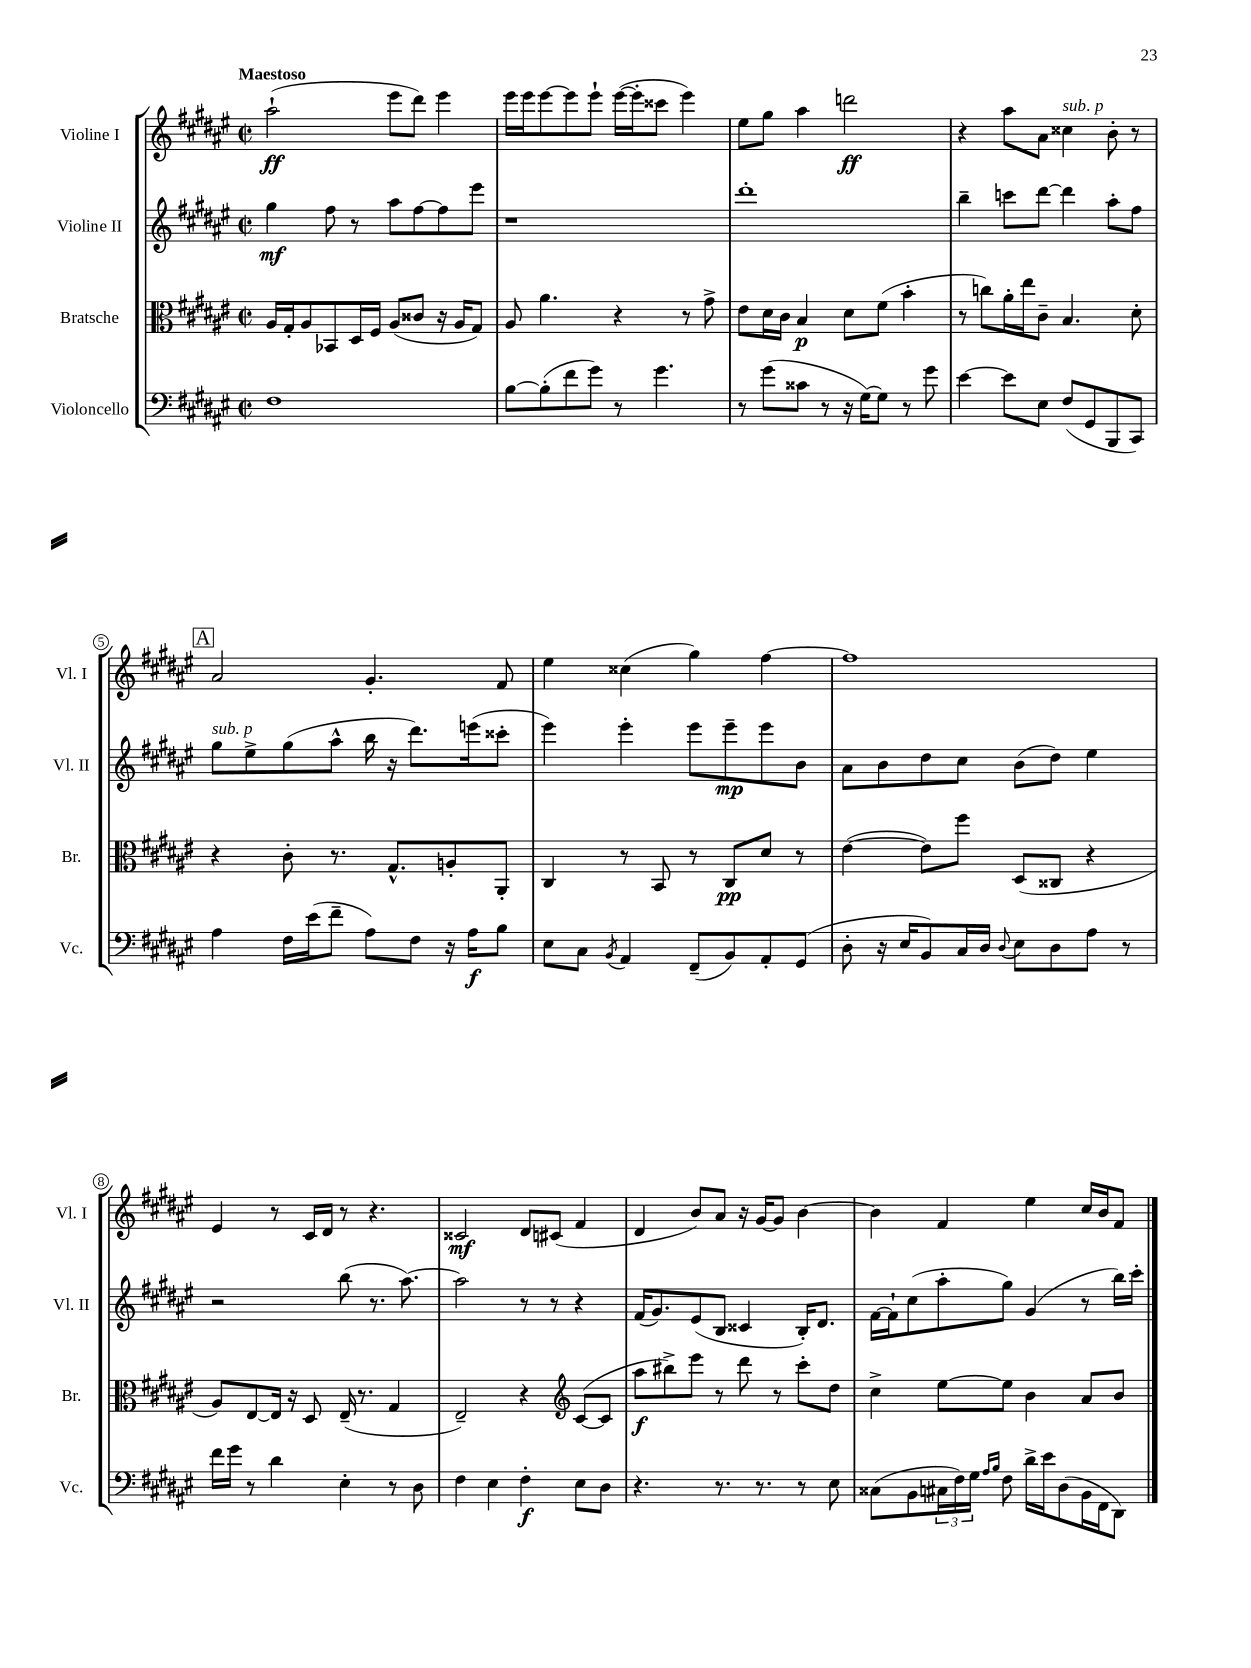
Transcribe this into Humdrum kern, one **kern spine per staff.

**kern	**kern	**kern	**kern
*staff4	*staff3	*staff2	*staff1
*clefF4	*clefC3	*clefG2	*clefG2
*k[f#c#g#d#a#e#]	*k[f#c#g#d#a#e#]	*k[f#c#g#d#a#e#]	*k[f#c#g#d#a#e#]
*M2/2	*M2/2	*M2/2	*M2/2
*met(c|)	*met(c|)	*met(c|)	*met(c|)
1F#	16A#	4gg#	(2aa#`
.	16G#'	.	.
.	8A#	.	.
.	8BB-	8ff#	.
.	16D#	8r	.
.	16F#	.	.
.	(8A#	8aa#	8eee#
.	8c##	[8ff#	8ddd#)
.	16r	8ff#]	4eee#
.	16A#	.	.
.	8G#)	8eee#	.
=	=	=	=
[8B	8A#	1r	16eee#
.	.	.	16eee#
(8B']	4.a#	.	[8eee#
8f#	.	.	8eee#]
8g#)	.	.	8eee#`
8r	4r	.	([16eee#
.	.	.	16eee#']
4.g#	.	.	8ccc##
.	8r	.	4eee#)
.	8g#^	.	.
=	=	=	=
8r	8e#	1ddd#'	8ee#
(8g#	16d#	.	8gg#
.	16c#	.	.
8c##	4B	.	4aa#
8r	.	.	.
16r	8d#	.	2ddd
[16G#)	.	.	.
8G#]	(8f#	.	.
8r	4b'	.	.
8g#	.	.	.
=	=	=	=
[4e#	8r	4bb~	4r
.	8cc)	.	.
8e#]	16a#'	8ccc	8aa#
.	16ee#	.	.
8E#	8c#~	[8ddd#	8a#
(8F#	4.B	4ddd#]	4cc##
8GG#	.	.	.
8BBB	.	8aa#'	8b'
8CC#)	8d#'	8ff#	8r
=	=	=	=
4A#	4r	8gg#	2a#
.	.	8ee#^	.
16F#	8c#'	(8gg#	.
(16e#	.	.	.
8f#~	8.r	8aa#^^	.
8A#)	.	16bb	4.g#'
.	8.G#^^	16r	.
8F#	.	8.ddd#)	.
16r	8A'	.	.
16A#	.	(16eee	.
8B	8AA#'	8ccc##'	8f#
=	=	=	=
8E#	4C#	4eee#)	4ee#
8C#	.	.	.
8qBB	.	.	.
4AA#	8r	4eee#'	(4cc##
.	8BB	.	.
(8FF#~	8r	8eee#	4gg#)
8BB)	8C#	8eee#~	.
8AA#'	8d#	8eee#	[4ff#
(8GG#	8r	8b	.
=	=	=	=
8D#'	([4e#	8a#	1ff#]
16r	.	8b	.
16E#	.	.	.
8BB)	8e#])	8dd#	.
16C#	8ff#	8cc#	.
16D#	.	.	.
8qqD#	.	.	.
8E#	(8D#	(8b	.
8D#	8C##	8dd#)	.
8A#	4r	4ee#	.
8r	.	.	.
=	=	=	=
16f#	8A#)	2r	4e#
16g#	.	.	.
8r	[8E#	.	.
4d#	16E#]	.	8r
.	16r	.	.
.	8D#	.	16c#
.	.	.	16d#
4E#'	(16E#~	(8bb	8r
.	8.r	.	.
.	.	8.r	4.r
8r	4G#	.	.
.	.	[8.aa#)	.
8D#	.	.	.
=	=	=	=
4F#	2E#~)	2aa#]	2c##
4E#	.	.	.
4F#'	4r	8r	8d#
.	.	8r	(8c#
*	*clefG2	*	*
8E#	([8c#	4r	4f#
8D#	8c#]	.	.
=	=	=	=
4.r	8aa#	(16f#	4d#
.	.	8.g#)	.
.	8bb#^)	.	.
.	8eee#	(8e#	8b)
8.r	8r	8B	8a#
.	8ddd#	4c##	16r
8.r	.	.	[16g#
.	8r	.	8g#]
8r	8ccc#'	16B')	[4b
.	.	8.d#	.
8E#	8dd#	.	.
=	=	=	=
(8C##	4cc#^	[16f#	4b]
.	.	16f#`]	.
8BB	.	(8cc#	.
24C#	[8ee#	8aa#'	4f#
24F#)	.	.	.
24G#	.	.	.
16qqA#	.	.	.
16qqB	.	.	.
8F#	8ee#]	8gg#)	.
16d#^	4b	(4g#	4ee#
16e#	.	.	.
(8D#	.	.	.
16BB	8a#	8r	16cc#
16FF#	.	.	16b
8DD#)	8b	16bb)	8f#
.	.	16ccc#'	.
==	==	==	==
*-	*-	*-	*-
